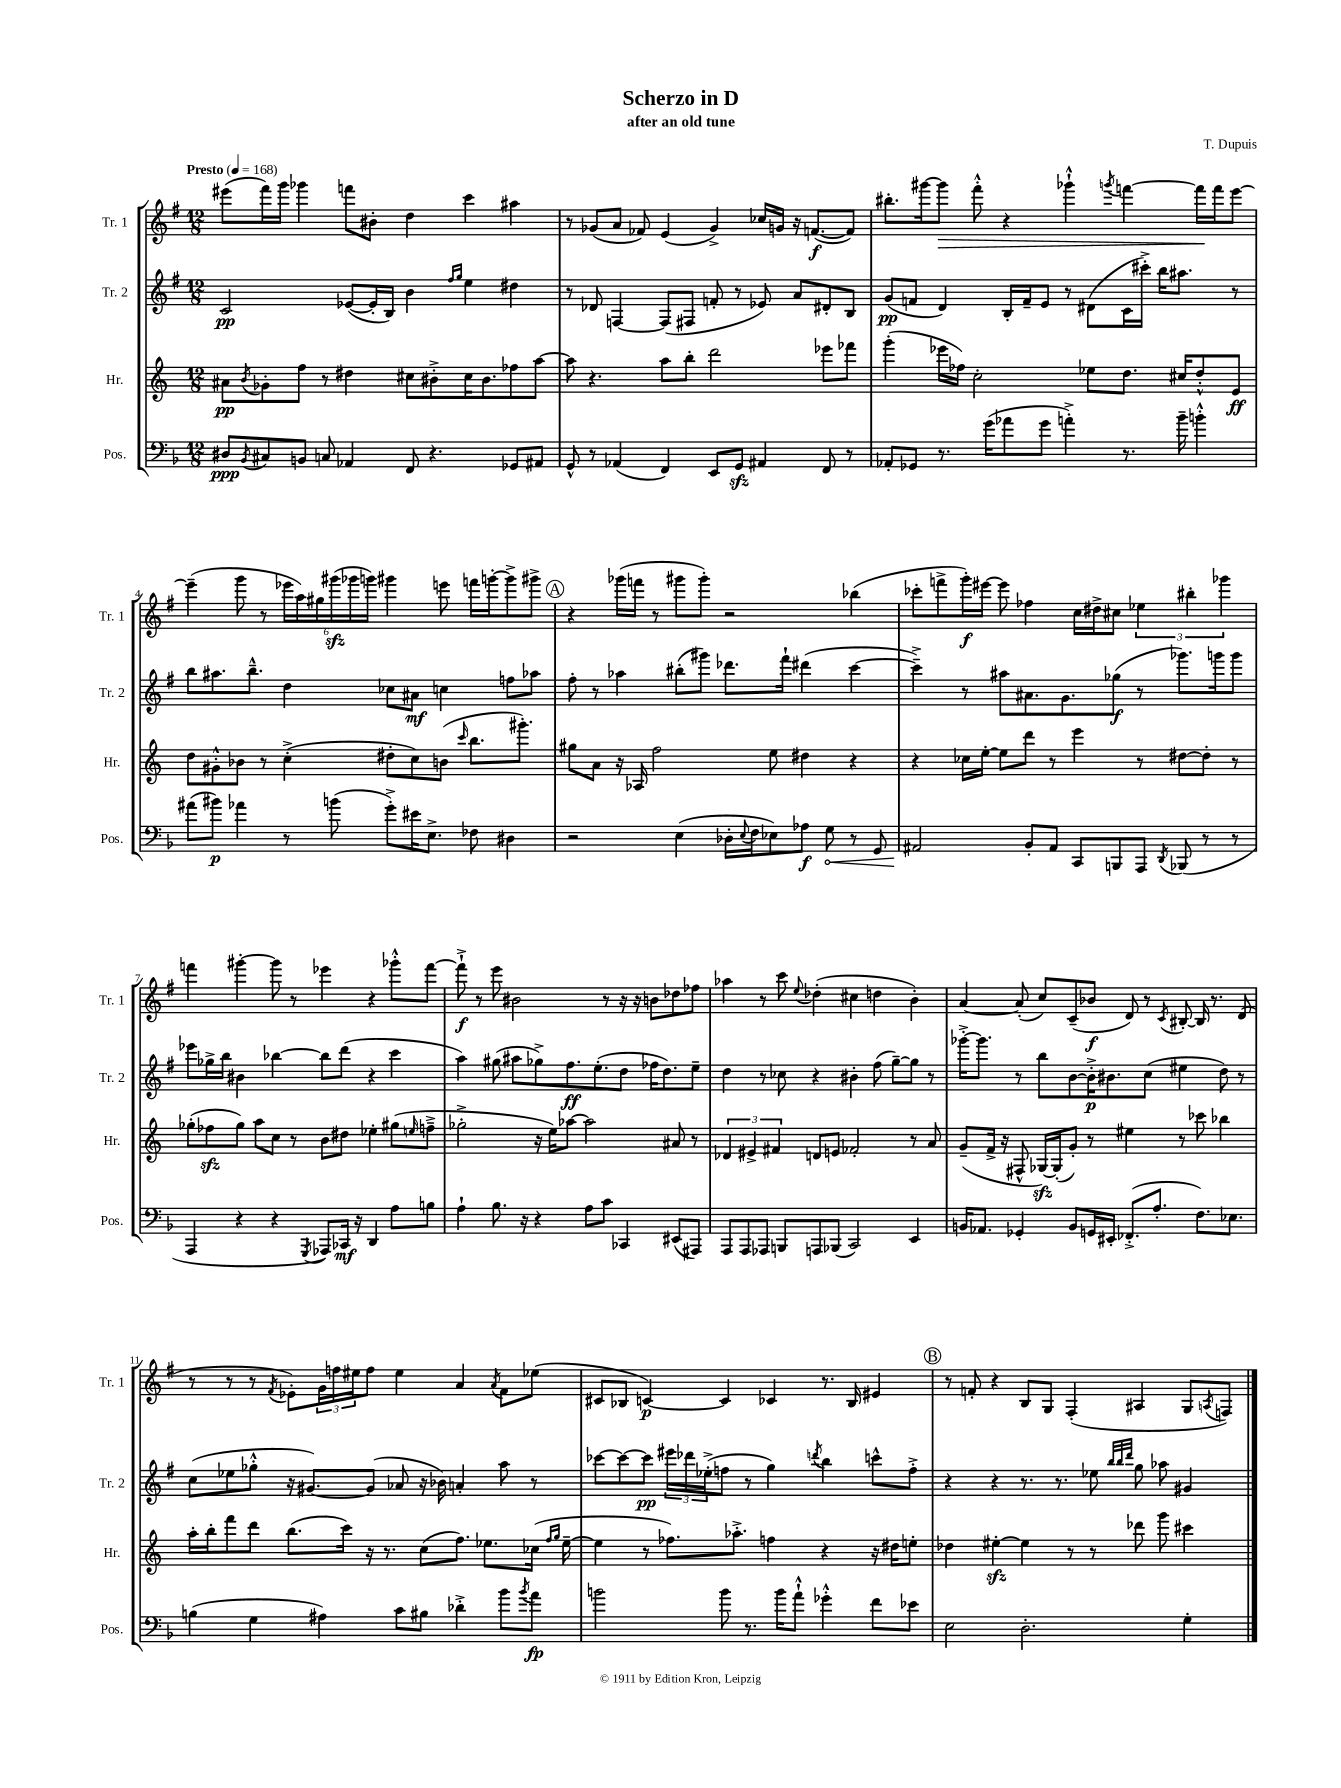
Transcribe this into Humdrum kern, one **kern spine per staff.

**kern	**kern	**kern	**kern
*staff4	*staff3	*staff2	*staff1
*clefF4	*clefG2	*clefG2	*clefG2
*k[b-]	*k[]	*k[f#]	*k[f#]
*M12/8	*M12/8	*M12/8	*M12/8
*MM168	*MM168	*MM168	*MM168
8D#	8a#	2c	(8eee#
8qBB-	8qb	.	.
8C#	8g-'	.	16fff#)
.	.	.	16ggg
8BB	8ff	.	4ggg-
8C	8r	.	.
4AA-	4dd#	([8e-	8fff
.	.	16e-']	8b#'
.	.	16B)	.
8FF	8cc#	4b	4dd
4.r	8b#'^	.	.
.	.	16qqff#	.
.	.	16qqgg	.
.	16cc#	4ee	4ccc
.	8.b#	.	.
8GG-	8ff-	4dd#	4aa#
8AA#	[8aa	.	.
=	=	=	=
8GG^^	8aa]	8r	8r
8r	4.r	8d-	(8g-
(4AA-	.	[4F	8a
.	.	.	8f-)
4FF)	8aa	(8F]	(4e
.	8bb'	8F#	.
8EE	2ddd	8f'	4g-^)
8GG	.	8r	.
4AA#	.	8e-)	16cc-
.	.	.	16g
.	.	8a	16r
.	.	.	([8.f
8FF	8eee-	8d#'	.
8r	8fff-	8B	8f])
=	=	=	=
8AA-'	(4ggg'	(8g	8.bb#'
8GG-	.	8f	.
.	.	.	[16ggg#
8.r	16eee-	4d)	8ggg#]
.	16ff-)	.	.
.	2cc'	.	8fff#'^^
(16g	.	.	.
8a-	.	16B'	4r
.	.	16f~	.
8g	.	8e	.
4a'^)	.	8r	4ggg-`^^
.	8ee-	(8d#	.
.	.	.	8qggg
8.r	8.dd	16c	[4fff
.	.	16ccc#'^)	.
.	.	16bb	.
16b-~	16cc#	8.aa#	.
4b'^^	8dd'^^	.	16fff]
.	.	.	16fff
.	8e	8r	[8eee
=	=	=	=
(8a#	8dd	8bb	(4eee~]
8b#)	8g#'^^	8.aa#	.
4a-	8b-	.	8ggg
.	.	8.bb~^^	.
.	8r	.	8r
8r	(4cc'^	4dd	24eee-
.	.	.	24aa)
.	.	.	24gg#
(8b	.	.	(24ggg#
.	.	.	24ggg-
.	.	.	24ggg)
8g'^)	8dd#'	8cc-	4ggg#
16e#	8cc)	8a#	.
8.E^	.	.	.
.	(8b	4cc	8eee
.	16qqccc	.	.
8F-	8.bb	.	16fff
.	.	.	[16ggg'
4D#	.	8ff	8ggg^]
.	8.ggg#')	.	.
.	.	8aa-	8ggg#^
=	=	=	=
2r	8gg#	8ff#'	4r
.	8a	8r	.
.	16r	4aa-	(16ggg-
.	16A-	.	16fff
.	2ff	.	8r
(4E	.	(8bb#'	8ggg#
.	.	8ggg#)	8ggg#')
16D-'	.	8.ddd-	2r
8qqE	.	.	.
16F	.	.	.
8E-)	8ee	.	.
.	.	16fff#`	.
8A-	4dd#	(4ddd#	.
8G	.	.	.
8r	4r	[4ccc	(4bb-
8GG	.	.	.
=	=	=	=
2AA#	4r	4ccc~^])	8ccc-'
.	.	.	8fff^
.	16cc-	8r	16ggg')
.	[16ee'	.	[16eee#
.	8ee]	8aa#	8eee#]
8BB-'	8ddd	8.a#	4ff-
8AA#	8r	.	.
.	.	8.g	.
8CC	4eee	.	16cc
.	.	.	16dd#^
8BBB	.	(8gg-	8cc#
8AAA	8r	8r	6ee-
8qDD	.	.	.
(8BBB-	[8dd#	8.ggg-)	.
.	.	.	6bb#'
8r	8dd#']	.	.
.	.	16ggg	.
.	.	.	6ggg-
8r	8r	8ggg	.
=	=	=	=
4AAA	(8gg-'	8eee-	4fff
.	8ff-	16gg-^	.
.	.	16bb	.
4r	8gg-)	4b#	[4ggg#'
.	8aa	.	.
4r	8cc	[4bb-	8ggg#]
.	8r	.	8r
8qGGG	.	.	.
8AAA-)	8b	8bb-]	4eee-
16CC-	8dd#	(8ddd	.
16r	.	.	.
4DD	4ee-'	4r	4r
8A	(8gg#	4ccc	8ggg-'^^
.	16qqee	.	.
8B	8ff~^	.	[8fff
=	=	=	=
4A`	2gg-'^	4aa)	8fff`^]
.	.	.	8r
8.B-	.	(8gg#	8eee
.	.	8aa#	2b#
16r	.	.	.
4r	16r	8gg-^)	.
.	16ee)	.	.
.	[8aa-	8.ff#	.
8A	2aa-]	.	.
.	.	(8.ee'	.
8c	.	.	8r
4CC-	.	8dd	16r
.	.	.	16r
.	.	16ff-	8b
.	.	8.dd)	.
(8EE#	8a#	.	8dd-
8AAA#)	8r	8ee~	8ff-
=	=	=	=
8AAA	6d-	4dd	4aa-
8AAA	.	.	.
.	6e#^	.	.
8AAA-	.	8r	8r
.	6f#	.	.
8BBB	.	8cc-	8ccc
.	.	.	8qqee
8AAA	8d	4r	(4dd-'
(8BBB-	8e	.	.
2CC)	2f-'	4b#'	4cc#
.	.	(8ff#	4dd
.	.	[8gg~)	.
4EE	8r	8gg]	4b')
.	8a	8r	.
=	=	=	=
16BB	(8g~	[16ggg-'^	[4a
8.AA-	.	8.ggg-]	.
.	16f^	.	.
.	16r	.	.
4GG-'	8F#^^	8r	(8a']
.	[16G-)	8bb	8cc)
.	(16G-']	.	.
8BB	8g')	[8b	(8c~
16GG	8r	16b'^]	8b-
16EE#'	.	8.b#	.
(8.FF-'^	4ee#	.	8d)
.	.	(8cc	8r
8.A'	.	.	.
.	.	.	8qc
.	8r	4ee#	[8B#'
8.F)	8ccc-	.	16B#]
.	.	.	8.r
.	4bb-	8dd)	.
8.E-	.	.	.
.	.	8r	(8d
=	=	=	=
(4B	16aa'	(8cc	8r
.	16bb'	.	.
.	8fff	8ee-	8r
4G	8ddd	8gg-'^^	8r
.	.	.	8qf#
.	(8.bb	16r	8e-')
.	.	[8.g#)	.
4A#)	.	.	24g
.	.	.	24ff
.	16ccc)	.	.
.	.	.	24ee#
.	16r	(8g#]	8ff
.	8.r	.	.
8c	.	8a-	4ee#
8B#	(8cc	16r	.
.	.	16b-)	.
4d-'^	8.ff)	4a'	4a
.	8.ee-	.	.
.	.	.	8qa
8b-	.	8aa	8f#
8qb-	.	.	.
8a	(16cc-	8r	(8ee-
.	16qqff	.	.
.	16qqgg	.	.
.	[16ee-~	.	.
=	=	=	=
2b	4ee-]	[8ccc-	8c#
.	.	8ccc-_	8B-
.	8r	8ccc-]	[4c)
.	8.ff-)	24eee#	.
.	.	24ddd-	.
.	.	(24ee-'^	.
8b	.	8ff	4c]
.	8.aa-'^	.	.
8.r	.	8r	.
.	4ff	4gg)	4c-
16b	.	.	.
8a`^^	.	.	.
.	.	8qddd	.
4g-'^^	4r	4bb	8.r
.	.	.	16B-
8f	16r	8ccc^^	4e#
.	16dd#	.	.
8e-	8ee'	8ff'^	.
=	=	=	=
2E	4dd-	4r	8r
.	.	.	8f'
.	[4ee#'	4r	4r
2.D'	4ee#]	8.r	8B
.	.	.	8G
.	.	8.r	.
.	8r	.	(4F#'
.	8r	8ee-	.
.	.	32qqbb	.
.	.	32qqbb	.
.	.	32qqddd	.
.	8ddd-	8gg	4A#
.	8ggg	8aa-	.
4G'	4ccc#	4g#	8G
.	.	.	8qA
.	.	.	8F)
==	==	==	==
*-	*-	*-	*-
